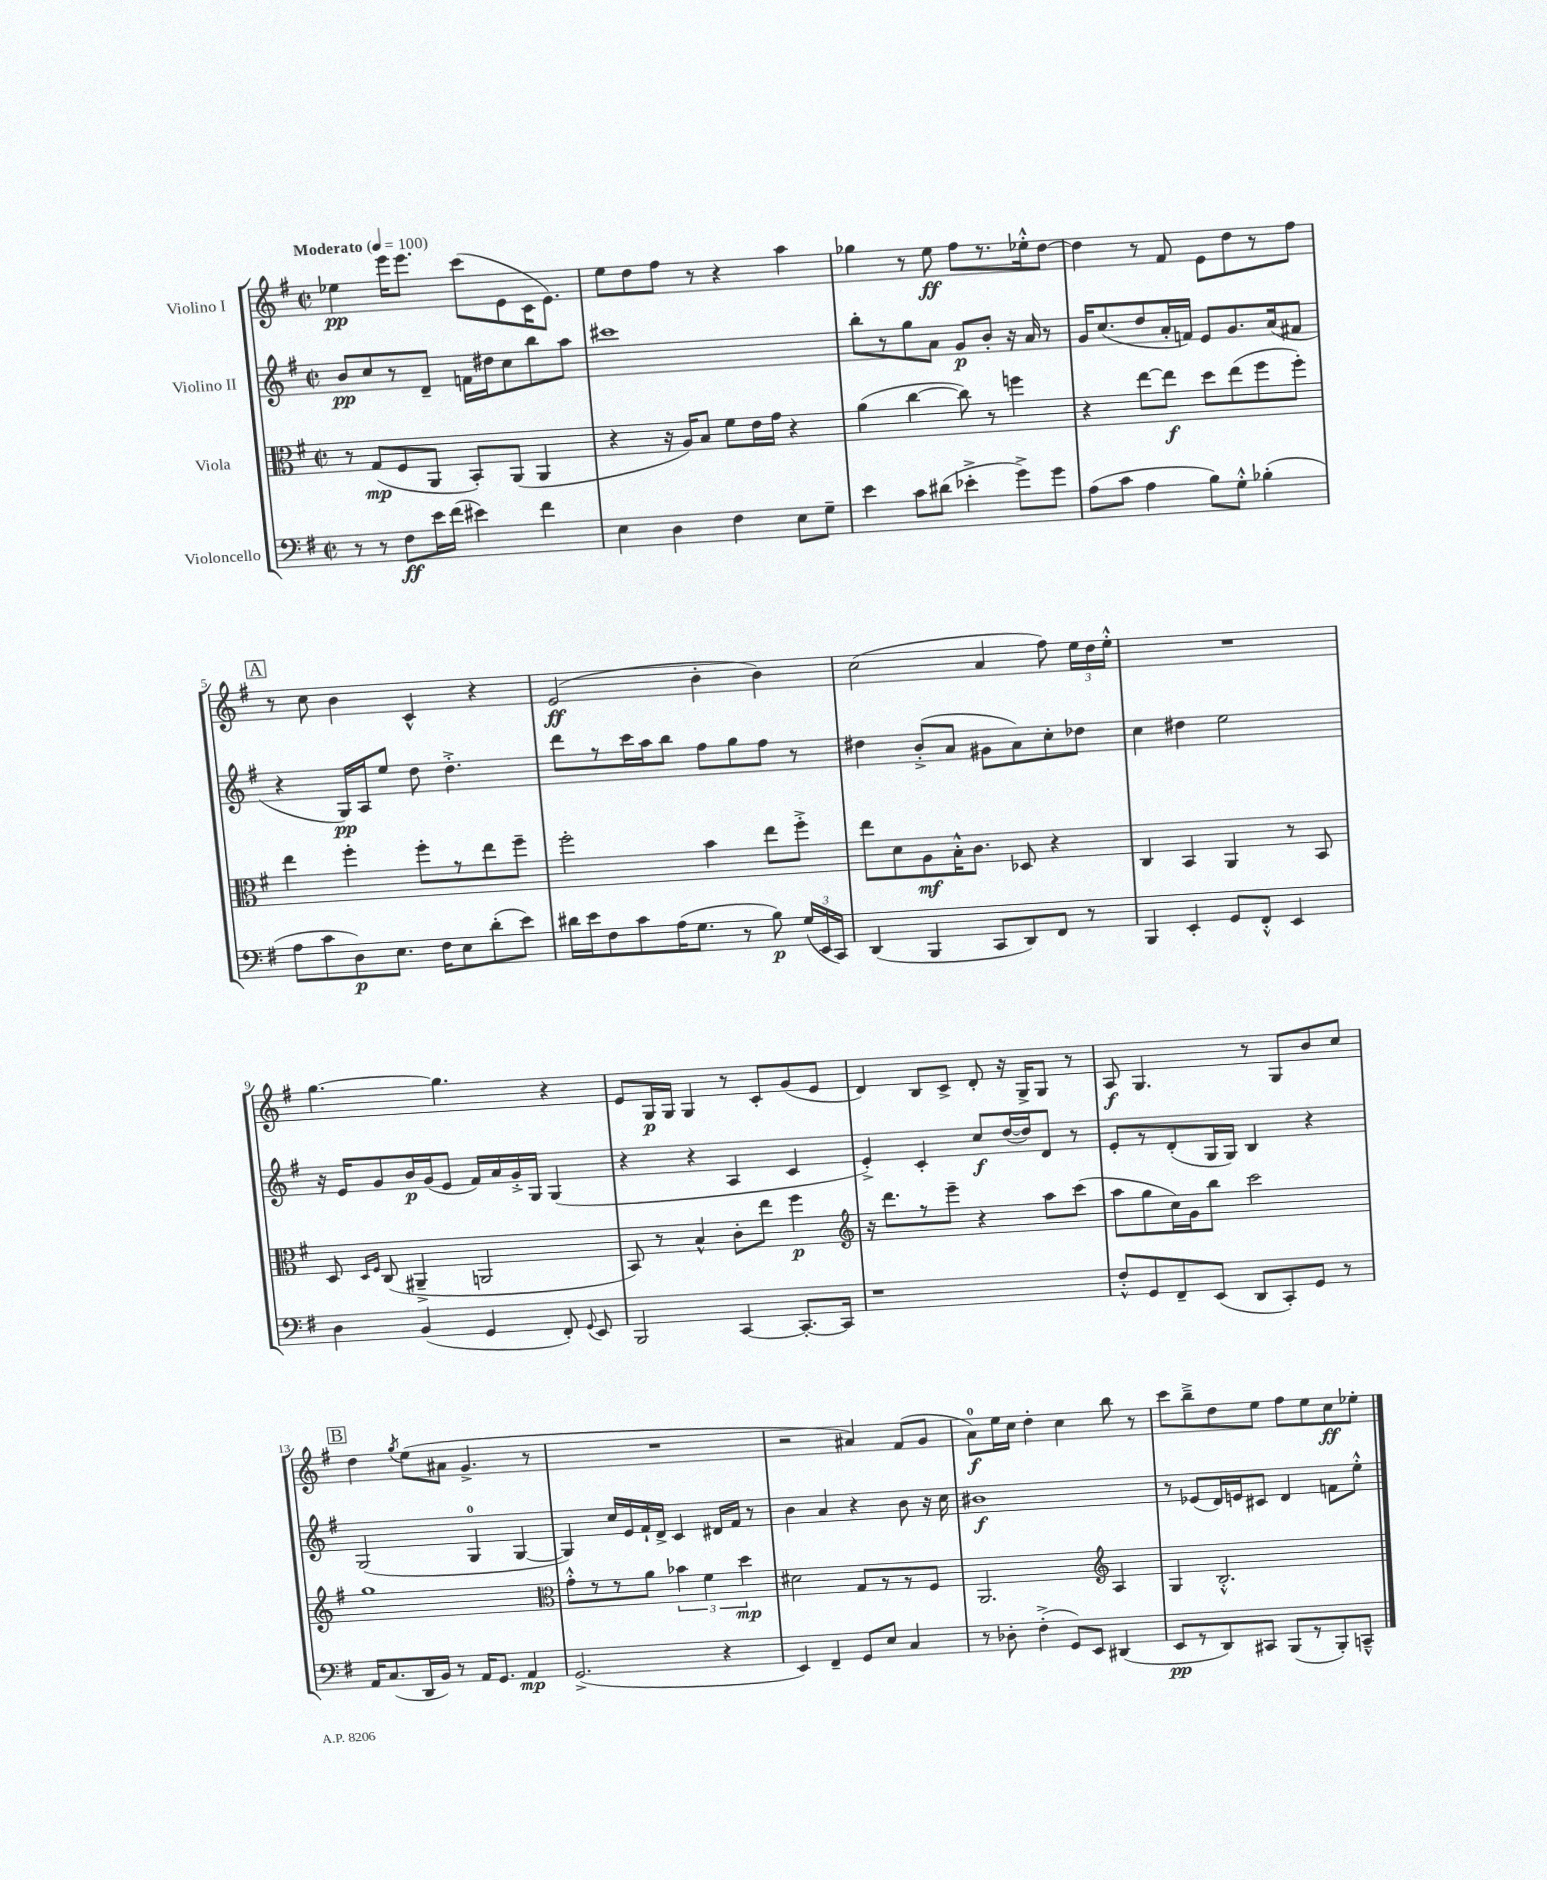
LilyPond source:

<<
\new StaffGroup <<
\new Staff = "s0" \with { instrumentName = "Violino I" } {
    \clef treble \key g \major \defaultTimeSignature \time 2/2 \tempo "Moderato" 4 = 100
    \autoBeamOff ees''4\pp e'''16[ e'''8.] c'''8[( e'8 c'16 e'8.]) |
    e''8[ d''8 fis''8] r8 r4 a''4 |
    ges''4 r8 e''8\ff fis''8[ r8. ees''16-.-^ d''8]~ |
    d''4 r8 fis'8 e'8[ d''8 r8 fis''8] |
    \mark \markup { \box "A" } r8 c''8 b'4 c'4-^ r4 |
    e'2\ff( b'4-. b'4) |
    c''2( a'4 fis''8) \tuplet 3/2 { e''16[ d''16 e''16]-.-^ } |
    R1 |
    g''4.~ g''4. r4 |
    e'8[ g16\p g16] g4 r8 c'8[-. g'8( e'8] |
    d'4) b8[ c'8]-> d'8-. r16 g16[-> g8] r8 |
    a8\f g4. r8 g8[ b'8 c''8] |
    \mark \markup { \box "B" } d''4 \acciaccatura { g''8 } e''8[( ais'8] g'4.-> r8 |
    R1 |
    r2 ais'4) fis'8[( g'8] |
    a'8[-0\f) e''16 c''16] d''4-. c''4 b''8 r8 |
    c'''8[ b''8---> d''8 e''8] fis''8[ e''8 c''8\ff ees''8]-. \bar "|." |
}
\new Staff = "s1" \with { instrumentName = "Violino II" } {
    \clef treble \key g \major \defaultTimeSignature \time 2/2
    \autoBeamOff b'8[\pp c''8 r8 d'8]-- f'16[ dis''16 c''8 b''8 a''8] |
    cis'''1 |
    b''8[-. r8 g''8 a'8] g'8[\p b'8]-. r16 a'16 r8 |
    g'16[ c''8.( d''8 a'16-. f'16]) e'8[ g'8. a'16( fis'8] |
    \mark \markup { \box "A" } r4 g16[\pp) a16 e''8] d''8 d''4.-.-> |
    d'''8[ r8 c'''16 a''16 b''8] fis''8[ g''8 fis''8] r8 |
    dis''4 b'8[-.->( a'8] gis'8[ a'8) c''8-. des''8] |
    c''4 dis''4 e''2 |
    r16 e'16[ g'8 b'16\p g'16( e'8] fis'16[) a'16 g'16-.-> g16] g4( |
    r4 r4 a4 c'4 |
    e'4-.->) c'4-. c''8[\f d''16~( d''16) d'8] r8 |
    e'8[-. r8 d'8-.( g16 g16]) b4 r4 |
    \mark \markup { \box "B" } g2( g4-0 g4~ |
    g4) c''16[ e'16 fis'16-! d'16]-> c'4 dis'16[ fis'16] r8 |
    b'4 a'4 r4 b'8 r16 c''16 |
    bis'1\f |
    r8 ees'8[( d'16) e'16 cis'8] d'4 f'8[ e''8]-.-^ \bar "|." |
}
\new Staff = "s2" \with { instrumentName = "Viola" } {
    \clef alto \key g \major \defaultTimeSignature \time 2/2
    \autoBeamOff r8 g8[\mp( fis8 a,8] b,8[-.) a,8]( a,4 |
    r4 r16 a16[) b8] fis'8[ e'16 g'16] r4 |
    a'4( c''4~ c''8) r8 f''4 |
    r4 e''8[~ e''8]\f d''8[ e''8( fis''8 fis''8]-.) |
    \mark \markup { \box "A" } e''4 fis''4-. fis''8[-. r8 e''8 fis''8]-- |
    fis''2-. b'4 e''8[ fis''8]-.-> |
    e''8[ d'8 a8\mf b16-.-^ c'8.] des8 r4 |
    c4 b,4 a,4 r8 b,8 |
    d8 \grace { d16[ fis16] } c8( ais,4---> a,2 |
    b,8) r8 b4-^ c'8[-. e''8] fis''4\p |
    \clef treble r16 d'''8.[ r8 e'''8]-- r4 a''8[ c'''8]( |
    a''8[ g''8 c''16) g'16 b''8] c'''2 |
    \mark \markup { \box "B" } g''1 |
    \clef alto g'8[-.-^ r8 r8 a'8] \tuplet 3/2 { bes'4 fis'4 d''4\mp } |
    dis'2 g8[ r8 r8 fis8] |
    a,2. \clef treble a4 |
    g4 b2.-.-^ \bar "|." |
}
\new Staff = "s3" \with { instrumentName = "Violoncello" } {
    \clef bass \key g \major \defaultTimeSignature \time 2/2
    \autoBeamOff r8 r8 fis8[\ff e'16 fis'16]( eis'4) fis'4 |
    e4 d4 fis4 e8[ g8]-- |
    e'4 c'8[ dis'8]( ees'4-.-> g'8[->) g'8] |
    a8[( c'8] a4 b8[) g8]-.-^ bes4-.( |
    \mark \markup { \box "A" } a8[ c'8 d8\p) e8.] fis16[ e8 d'8-.( e'8]) |
    dis'16[ e'16 fis8 c'8 a16( g8.] r8 b8\p) \tuplet 3/2 { g16[( e,16 c,16]) } |
    d,4( b,,4 c,8[ d,8) fis,8] r8 |
    b,,4 e,4-. g,8[ fis,8]-.-^ e,4 |
    d4 b,4( g,4 fis,8-.) \appoggiatura { g,8 } e,8 |
    b,,2 c,4~ c,8.[~-. c,16] |
    r1 |
    fis8[-.-^ g,8 fis,8-- e,8]( d,8[ c,8-.) g,8] r8 |
    \mark \markup { \box "B" } a,16[ c8.( d,16 b,16]) r8 a,16[ g,8.] a,4\mp |
    g,2.->( r4 |
    e,4) fis,4-- g,8[ e8] c4 |
    r8 des8-. fis4-.->( g,8[) e,8] dis,4( |
    e,8[\pp r8 d,8) cis,8] b,,8[( r8 b,,8-.) c,8]---^ \bar "|." |
}
>>
>>
